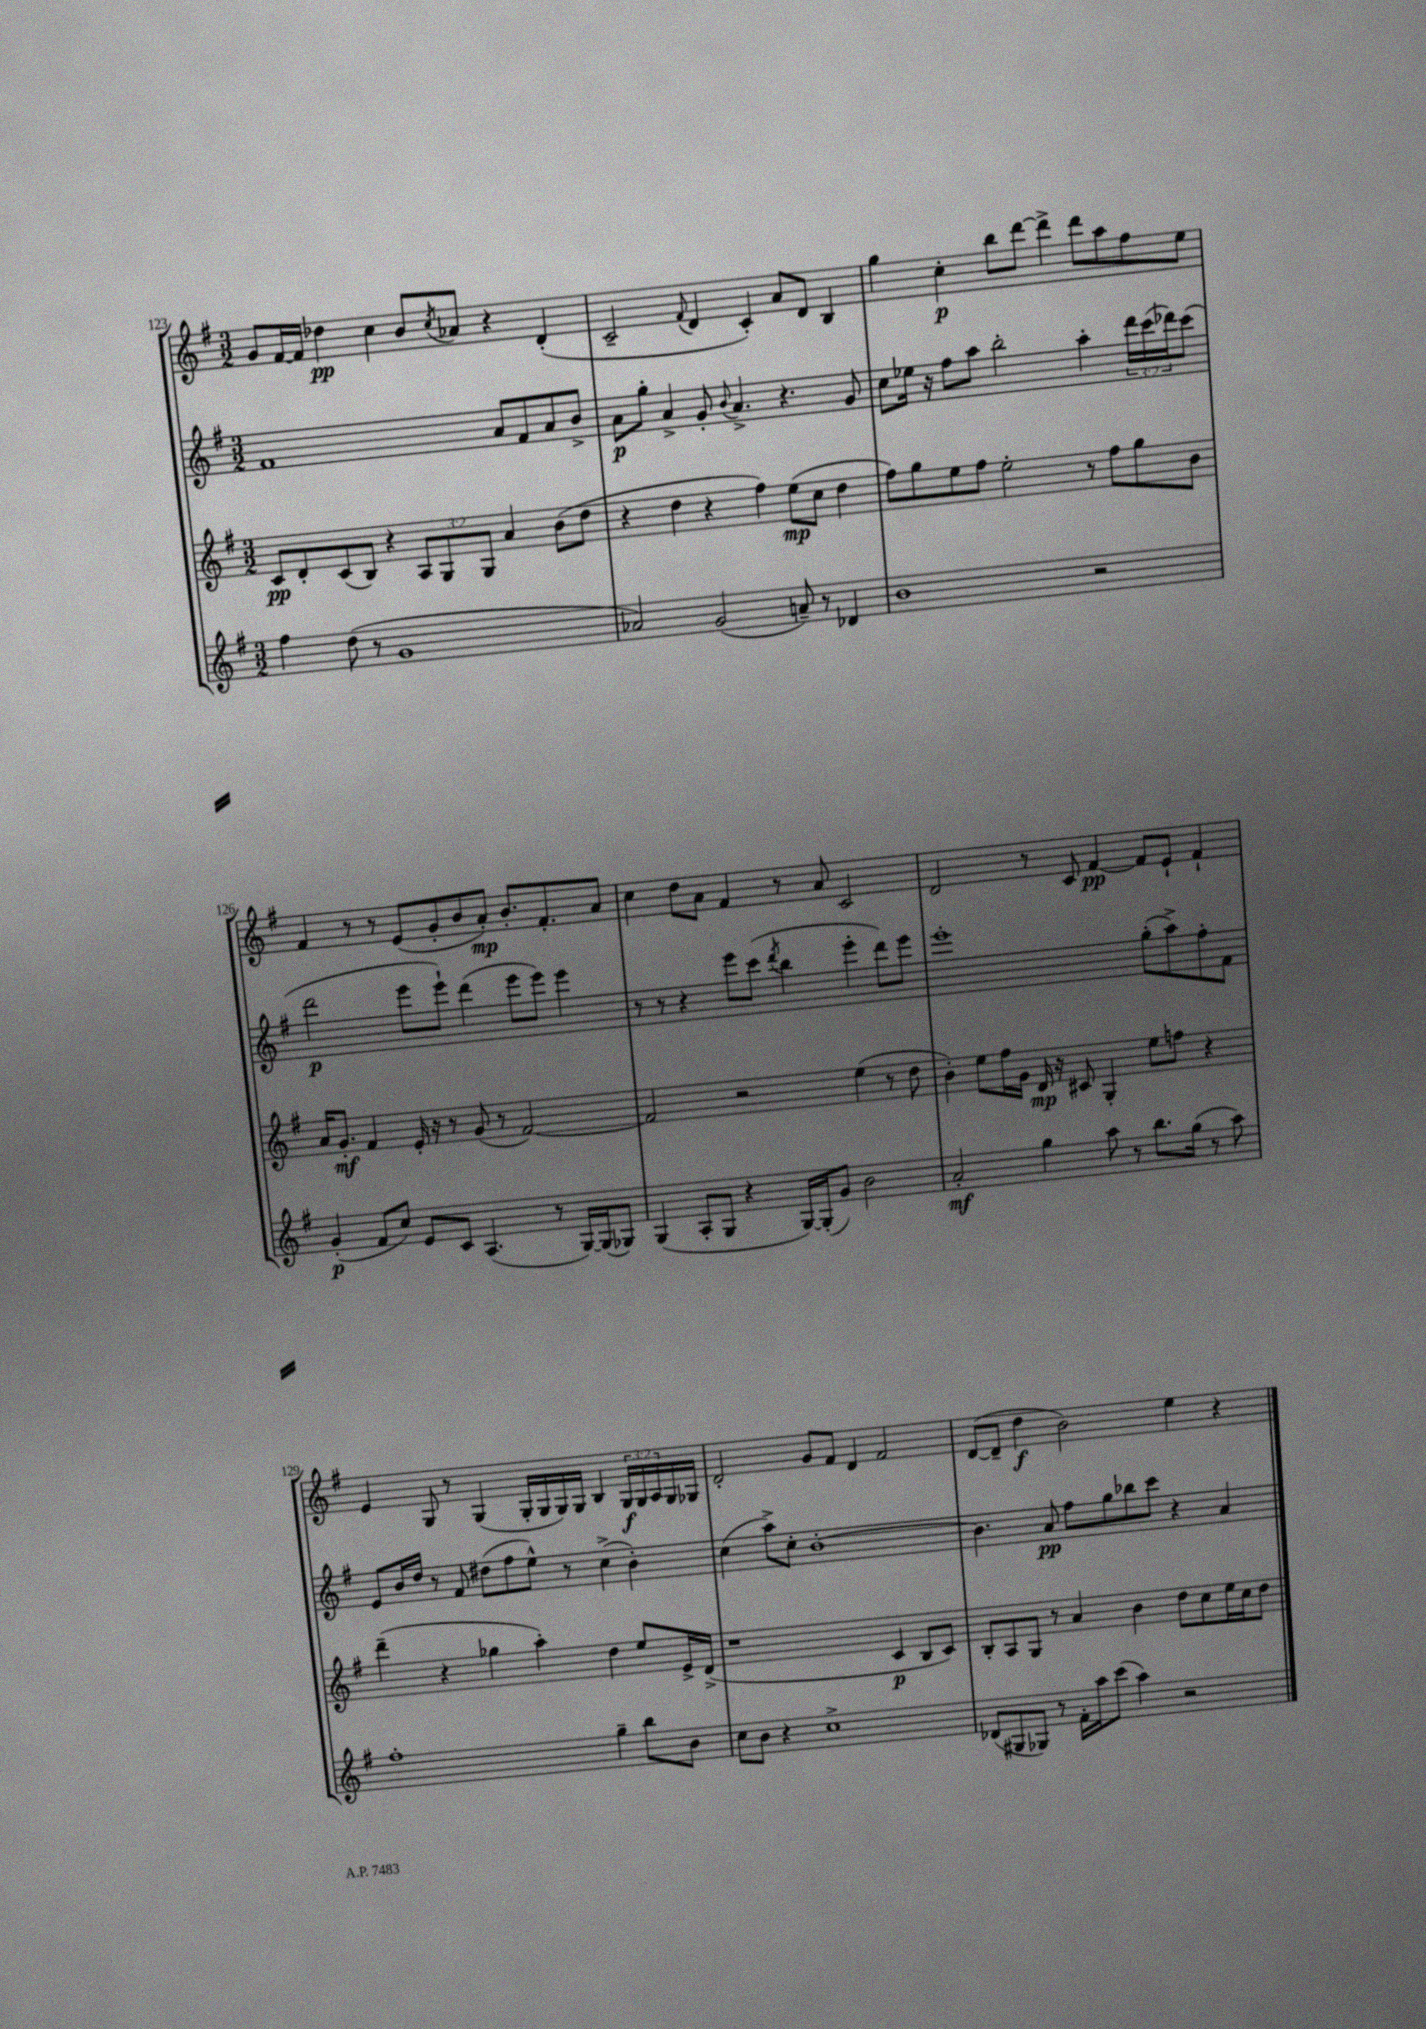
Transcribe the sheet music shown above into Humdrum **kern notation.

**kern	**dynam	**kern	**dynam	**kern	**dynam	**kern	**dynam
*part4	*part4	*part3	*part3	*part2	*part2	*part1	*part1
*staff4	*staff4	*staff3	*staff3	*staff2	*staff2	*staff1	*staff1
*clefG2	*	*clefG2	*	*clefG2	*	*clefG2	*
*k[f#]	*	*k[f#]	*	*k[f#]	*	*k[f#]	*
*M3/2	*	*M3/2	*	*M3/2	*	*M3/2	*
=123	=123	=123	=123	=123	=123	=123	=123
4ff#\	.	8c/L	pp	1f#	.	8g/L	.
.	.	8d'/	.	.	.	[16f#/L	.
.	.	.	.	.	.	16f#/JJ]	.
(8dd\	.	(8c/	.	.	.	4dd-X\	pp
8r	.	8B/J)	.	.	.	.	.
1g	.	4r	.	.	.	4cc\	.
.	.	12A/L	.	.	.	8b/L	.
.	.	12G/	.	.	.	.	.
.	.	.	.	.	.	8qcc/	.
.	.	.	.	.	.	8a-X/J	.
.	.	12G/J	.	.	.	.	.
.	.	4a/	.	8a/L	.	4r	.
.	.	.	.	8f#/	.	.	.
.	.	(8b\L	.	8a/	.	(4d'/	.
.	.	8dd\J	.	8b^/J	.	.	.
=124	=124	=124	=124	=124	=124	=124	=124
2a-X/)	.	4r	.	8a\L	p	2c~/	.
.	.	.	.	8gg'\J	.	.	.
.	.	4dd\	.	4a^/	.	.	.
.	.	.	.	.	.	8qqf#/	.
(2g/	.	4r	.	8g'/	.	4d/	.
.	.	.	.	8qqb/	.	.	.
.	.	.	.	4.a^/	.	.	.
.	.	4ff#\)	.	.	.	4c'/)	.
8an~/)	.	(8ee\L	mp	4.r	.	8a/L	.
8r	.	8cc\J	.	.	.	8d/J	.
4d-X/	.	4dd\	.	.	.	4B/	.
.	.	.	.	8g/	.	.	.
=125	=125	=125	=125	=125	=125	=125	=125
1b	.	8ff#\L)	.	8cc\L	.	4gg\	.
.	.	8gg\	.	16ee-X\Jk	.	.	.
.	.	.	.	16r	.	.	.
.	.	8ee\	.	8ff#\L	.	4cc'\	p
.	.	8ff#\J	.	8aa\J	.	.	.
.	.	2ee'\	.	2bb'\	.	8bb\L	.
.	.	.	.	.	.	[8ddd\J	.
.	.	.	.	.	.	4ddd^\]	.
2r	.	8r	.	4aa'\	.	8ddd\L	.
.	.	8ff#\L	.	.	.	8aa\	.
.	.	8gg\	.	24ddd\LL	.	8ff#\	.
.	.	.	.	(24ccc\	.	.	.
.	.	.	.	24ddd-X\J)	.	.	.
.	.	8b\J	.	(8ccc\J	.	8ee\J	.
!!LO:LB:g=z
=126	=126	=126	=126	=126	=126	=126	=126
(4g'/	p	16a/KL	.	2ddd\	p	4f#/	.
.	.	8.g'/J	mf	.	.	.	.
8f#/L	.	4f#/	.	.	.	8r	.
8cc/J)	.	.	.	.	.	8r	.
8e/L	.	16e'/	.	8eee\L	.	(8e/L	.
.	.	16r	.	.	.	.	.
8c/J	.	8r	.	8eee`\J)	.	8g'/	.
(4.A/	.	(8g/	.	(4ddd\	.	8b/	.
.	.	8r	.	.	.	8a'/J)	mp
.	.	[2f#/)	.	8eee\L	.	8.b'/L	.
8r	.	.	.	8eee\J)	.	.	.
.	.	.	.	.	.	8.f#'/	.
[16G/LL)	.	.	.	4eee\	.	.	.
(16G/J]	.	.	.	.	.	.	.
8G-X/J)	.	.	.	.	.	8a/J	.
=127	=127	=127	=127	=127	=127	=127	=127
(4G/	.	2f#/]	.	8r	.	4cc\	.
.	.	.	.	8r	.	.	.
8A'/L	.	.	.	4r	.	8dd\L	.
8G/J	.	.	.	.	.	8a\J	.
4r	.	2r	.	8eee\L	.	4f#/	.
.	.	.	.	(8ccc\J	.	.	.
.	.	.	.	8qddd/	.	.	.
[16G/LL)	.	.	.	4bb\	.	8r	.
(16G'/J]	.	.	.	.	.	.	.
8g/J)	.	.	.	.	.	8a/	.
2b\	.	(4ee\	.	4eee'\	.	2c/	.
.	.	8r	.	8ddd\L)	.	.	.
.	.	8dd\	.	8eee\J	.	.	.
=128	=128	=128	=128	=128	=128	=128	=128
2a'/	mf	4b'\)	.	1eee'	.	2d/	.
.	.	8ee\L	.	.	.	.	.
.	.	16ff#\L	.	.	.	.	.
.	.	16g\JJ	.	.	.	.	.
4gg\	.	16d/	mp	.	.	8r	.
.	.	16r	.	.	.	.	.
.	.	8c#X/	.	.	.	8c/	.
8aa\	.	4G'/	.	.	.	[4f#/	pp
8r	.	.	.	.	.	.	.
8.bb\L	.	8ee\L	.	(8gg'\L	.	8f#/L]	.
.	.	8ffn\J	.	8aa^\)	.	8e`/J	.
(16gg\Jk	.	.	.	.	.	.	.
8r	.	4r	.	8ff#'\	.	4f#`/	.
8aa\)	.	.	.	8f#\J	.	.	.
!!LO:LB:g=z
=129	=129	=129	=129	=129	=129	=129	=129
1ff#'	.	(4ddd~\	.	8e/L	.	4e/	.
.	.	.	.	16b/L	.	.	.
.	.	.	.	16dd/JJ	.	.	.
.	.	4r	.	8r	.	8G/	.
.	.	.	.	8f#/	.	8r	.
.	.	4gg-X\	.	(8dd#X\L	.	(4G/	.
.	.	.	.	8ff#\	.	.	.
.	.	4aa'\)	.	8ee^^\J)	.	16G'/LL	.
.	.	.	.	.	.	16G/	.
.	.	.	.	8r	.	16G/)	.
.	.	.	.	.	.	16G/JJ	.
4gg~\	.	4dd\	.	(4cc^\	.	4B/	.
8bb\L	.	8ee/L	.	4b'\)	.	24G/LL	f
.	.	.	.	.	.	24G/	.
.	.	.	.	.	.	24A/	.
8b\J	.	16e^/L	.	.	.	16G/	.
.	.	(16d^/JJ	.	.	.	16G-X/JJ	.
=130	=130	=130	=130	=130	=130	=130	=130
8cc\L	.	1r	.	(4cc\	.	2d'/	.
8b\J	.	.	.	.	.	.	.
4r	.	.	.	8aa^\L)	.	.	.
.	.	.	.	8cc'\J	.	.	.
1cc^	.	.	.	[1b'	.	8g/L	.
.	.	.	.	.	.	8f#/J	.
.	.	.	.	.	.	4d/	.
.	.	4c/	p	.	.	2f#/	.
.	.	8B/L	.	.	.	.	.
.	.	8c/J)	.	.	.	.	.
=131	=131	=131	=131	=131	=131	=131	=131
(8d-X/L	.	8B'/L	.	4.b\]	.	([8d/L	.
8G#X/	.	8A/	.	.	.	8d~/J]	.
8G-X/J)	.	8G/J	.	.	.	4dd\	f
8r	.	8r	.	8a/	pp	.	.
16f#'\LL	.	4a/	.	8ff#\L	.	2b\)	.
16aa\J	.	.	.	.	.	.	.
(8ccc\J	.	.	.	8gg\	.	.	.
4aa\)	.	4b\	.	8bb-X\	.	.	.
.	.	.	.	8ccc\J	.	.	.
2r	.	8dd\L	.	4r	.	4ee\	.
.	.	8cc\	.	.	.	.	.
.	.	16ee\L	.	4a/	.	4r	.
.	.	16cc\J	.	.	.	.	.
.	.	8dd\J	.	.	.	.	.
==	==	==	==	==	==	==	==
*-	*-	*-	*-	*-	*-	*-	*-
